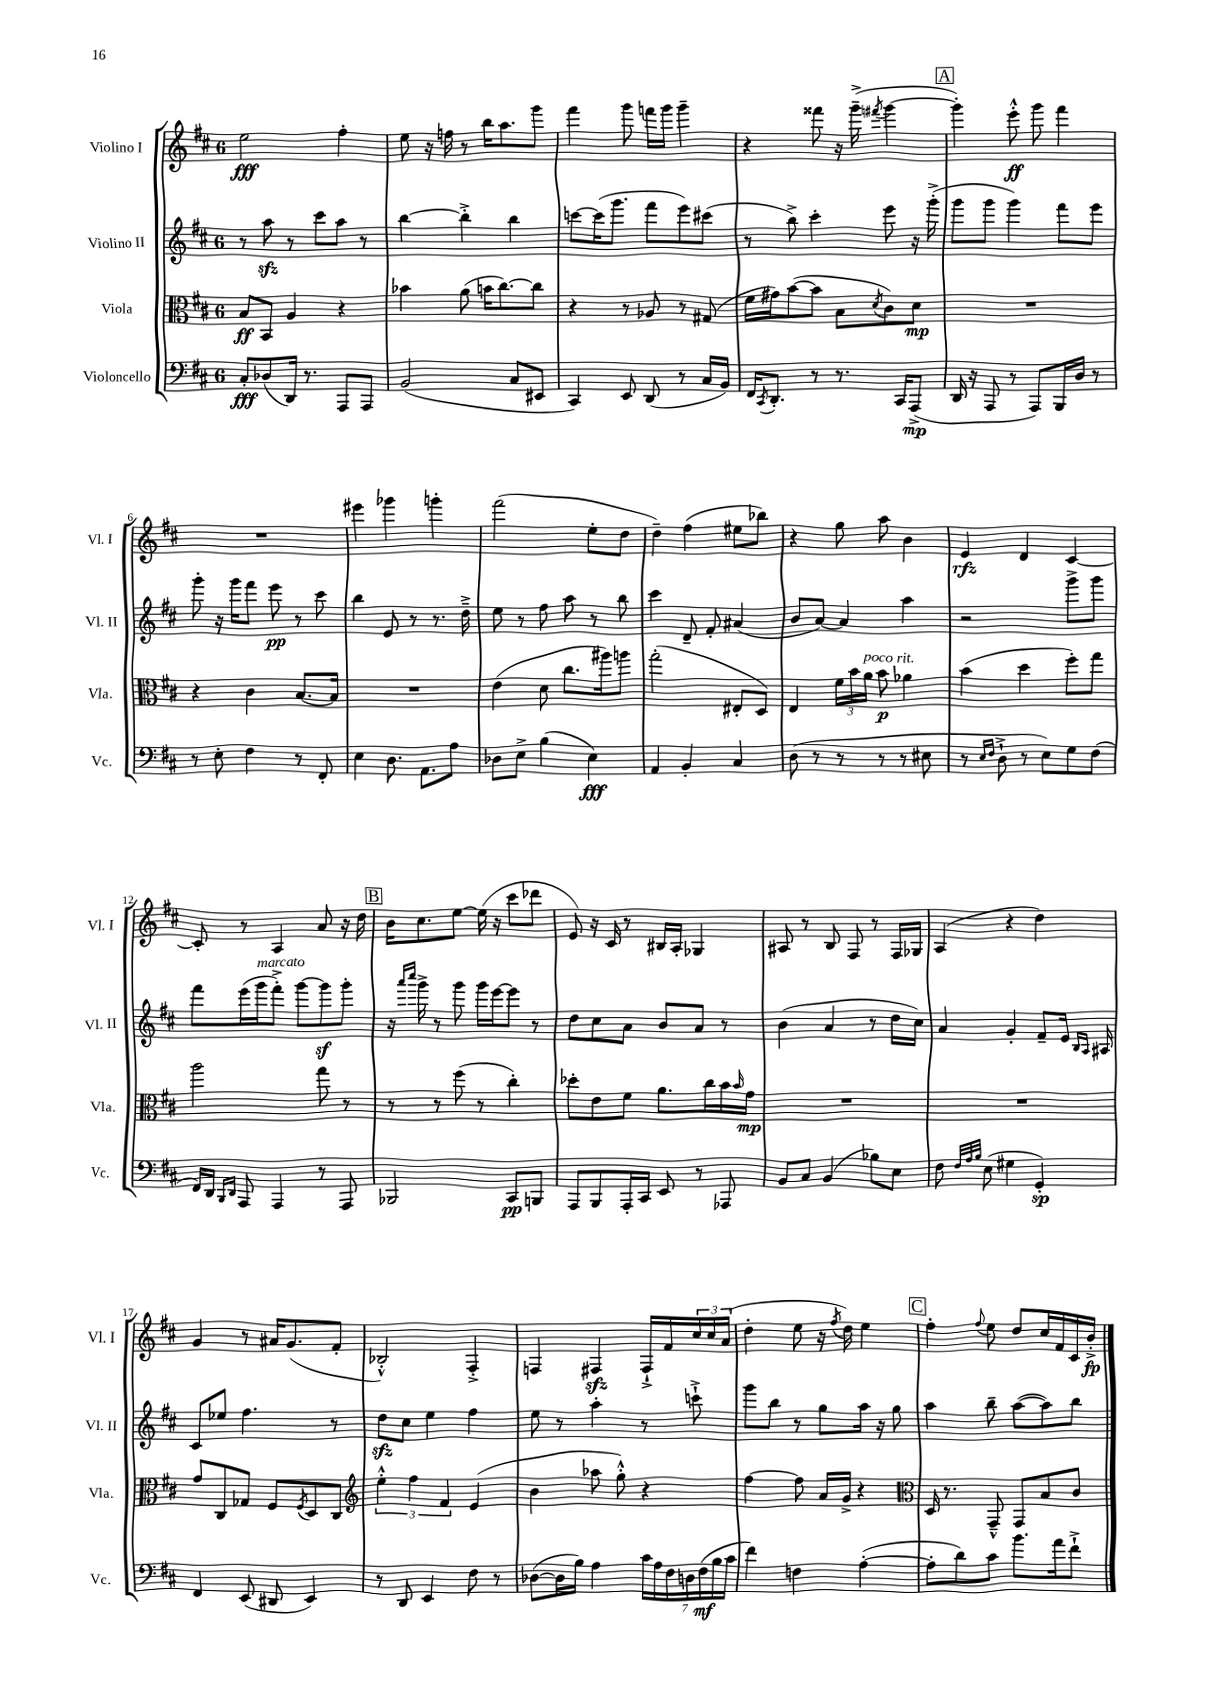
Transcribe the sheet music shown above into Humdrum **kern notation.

**kern	**kern	**kern	**kern
*staff4	*staff3	*staff2	*staff1
*clefF4	*clefC3	*clefG2	*clefG2
*k[f#c#]	*k[f#c#]	*k[f#c#]	*k[f#c#]
*M6/8	*M6/8	*M6/8	*M6/8
8C#'	8B	8r	2ee
(8D-	8BB	8aa	.
16DD)	4A	8r	.
8.r	.	.	.
.	.	8ccc#	.
8AAA	4r	8aa	4ff#'
8AAA	.	8r	.
=	=	=	=
(2BB	4b-	[4bb	8ee
.	.	.	16r
.	.	.	16ff
.	(8a	4bb'^]	8r
.	16b	.	16bb
.	[8.cc#)	.	8.aa
8C#	.	4bb	.
8EE#	8cc#]	.	8ggg
=	=	=	=
4CC#)	4r	[8ccc	4fff#
.	.	(16ccc]	.
.	.	8.ggg	.
8EE	8r	.	8ggg
(8DD	8A-	8fff#	16fff
.	.	.	16ggg
8r	8r	8eee)	4ggg~
16C#	(8G#	(8ccc#	.
16BB)	.	.	.
=	=	=	=
16FF#	16f#	8r	4r
8qCC#	.	.	.
8.DD'	16g#)	.	.
.	([8b	8bb^)	.
8r	8b]	4ccc#'	8fff##
8.r	8B	.	16r
.	.	.	(16ggg~^
.	8qd	.	8qfff#
.	8c#)	8eee	[4ggg
16CC#	.	.	.
(8AAA^	8d	16r	.
.	.	(16ggg'^	.
=	=	=	=
16DD	2.r	8ggg	4ggg'])
16r	.	.	.
8AAA	.	8ggg	.
8r	.	4ggg)	8eee'^^
8AAA)	.	.	8ggg
16BBB	.	8fff#	4fff#
16D	.	.	.
8r	.	8eee	.
=	=	=	=
8r	4r	8ggg'	2.r
8E'	.	16r	.
.	.	16ggg	.
4F#	4c#	8fff#	.
.	.	8eee	.
8r	[8.B	8r	.
8FF#'	.	8ccc#	.
.	16B]	.	.
=	=	=	=
4E	2.r	4bb	4eee#
8.D	.	8e	4ggg-
.	.	8r	.
8.AA	.	.	.
.	.	8.r	4ggg'
8A	.	.	.
.	.	16dd~^	.
=	=	=	=
8D-	(4e	8ee	(2fff#
8E^	.	8r	.
(4B	8d	8ff#	.
.	8.cc#	8aa	.
4E)	.	8r	8ee'
.	16aa#)	.	.
.	8aa	8bb	8dd
=	=	=	=
4AA	(2gg'	4ccc#	4dd~)
4BB'	.	8d~	(4ff#
.	.	8f#'	.
4C#	8E#'	(4a#	8ee#
.	8D)	.	8bb-)
=	=	=	=
(8D	4E	8b	4r
8r	.	[8a)	.
8r	24f#	4a]	8gg
.	24b	.	.
.	24a	.	.
8r	8b	.	8aa
8r	4a-	4aa	4b
8E#	.	.	.
=	=	=	=
8r	(4b	2r	4e
16qqE	.	.	.
16qqF#	.	.	.
8D`^	.	.	.
8r	4dd	.	4d
8E)	.	.	.
8G	8ff#')	8ggg^	[4c#
(8F#	8gg	8ggg	.
=	=	=	=
16FF#)	2aa	8fff#	8c#']
16DD	.	.	.
16qqBBB	.	.	.
16qqDD	.	.	.
8AAA	.	(16eee	8r
.	.	16ggg	.
4AAA	.	8fff#'^)	4A
.	.	[8ggg	.
8r	8gg	8ggg]	8a
8AAA	8r	8ggg'	16r
.	.	.	16dd
=	=	=	=
2BBB-	8r	16r	16b
.	.	16qqaaa	.
.	.	16qqcccc#	.
.	.	16ggg^	8.cc#
.	8r	8r	.
.	(8ff#	8ggg	[8ee
.	8r	16ggg	(16ee]
.	.	[16eee	16r
8CC#	4cc#')	8eee]	8ccc#
8BBB	.	8r	8ddd-
=	=	=	=
8AAA	8dd-'	8dd	8e)
8BBB	8e	8cc#	16r
.	.	.	16c#
16AAA'	8f#	8a	8r
16CC#	.	.	.
8EE	8.a	8b	16B#
.	.	.	16A'
8r	.	8a	4G-
.	16cc#	.	.
8AAA-	16b	8r	.
.	16qqb	.	.
.	16g	.	.
=	=	=	=
8BB	2.r	(4b	8A#
8C#	.	.	8r
(4BB	.	4a	8B
.	.	.	8F#
8B-)	.	8r	8r
8E	.	16dd	16F#
.	.	16cc#)	16G-
=	=	=	=
8F#	2.r	4a	(4A
32qqF#	.	.	.
32qqA	.	.	.
32qqB	.	.	.
(8E	.	.	.
4G#	.	4g'	4r
4GG')	.	8f#~	4dd)
.	.	16e	.
.	.	16qqB	.
.	.	16qqA	.
.	.	16A#	.
=	=	=	=
4FF#	8g	8c#	4g
.	8C#	8ee-	.
(8EE	8G-	4.ff#	8r
8DD#	8F#	.	16a#
.	.	.	(8.g
.	8qF#	.	.
4EE)	8D	.	.
.	8C#	8r	8f#'
=	=	=	=
*	*clefG2	*	*
8r	6ee'^^	8dd	2B-'^^)
8DD	.	8cc#	.
.	6ff#	.	.
4EE	.	4ee	.
.	6f#	.	.
8F#	(4e	4ff#	4F#'^
8r	.	.	.
=	=	=	=
([8D-	4b	8ee	4F
16D-]	.	8r	.
16B)	.	.	.
4A	8aa-	4aa'	4F#
.	8gg'^^)	.	.
28c#	4r	8r	16F#`^
28A	.	.	.
.	.	.	16f#
28F#	.	.	.
28D	.	.	.
.	.	8ccc`^	24cc#
(28F#	.	.	.
.	.	.	24cc#
28B	.	.	.
.	.	.	(24a
28c#	.	.	.
=	=	=	=
4f#)	[4ff#	8ggg	4dd'
.	.	8bb	.
4F	8ff#]	8r	8ee
.	16a	8gg	16r
.	.	.	8qff#
.	16g^	.	16dd)
([4A'	4r	16aa	4ee
.	.	16r	.
.	.	8gg	.
=	=	=	=
*	*clefC3	*	*
8A']	16D	4aa	4ff#'
.	8.r	.	.
8d)	.	.	.
.	.	.	8qqff#
8c#	8GG~^^	8bb~	8ee
8.b	8GG	([8aa	8dd
.	8B	8aa])	16cc#
16a	.	.	16f#
8f#`^	8c#	8bb	16c#
.	.	.	16b'^
==	==	==	==
*-	*-	*-	*-
